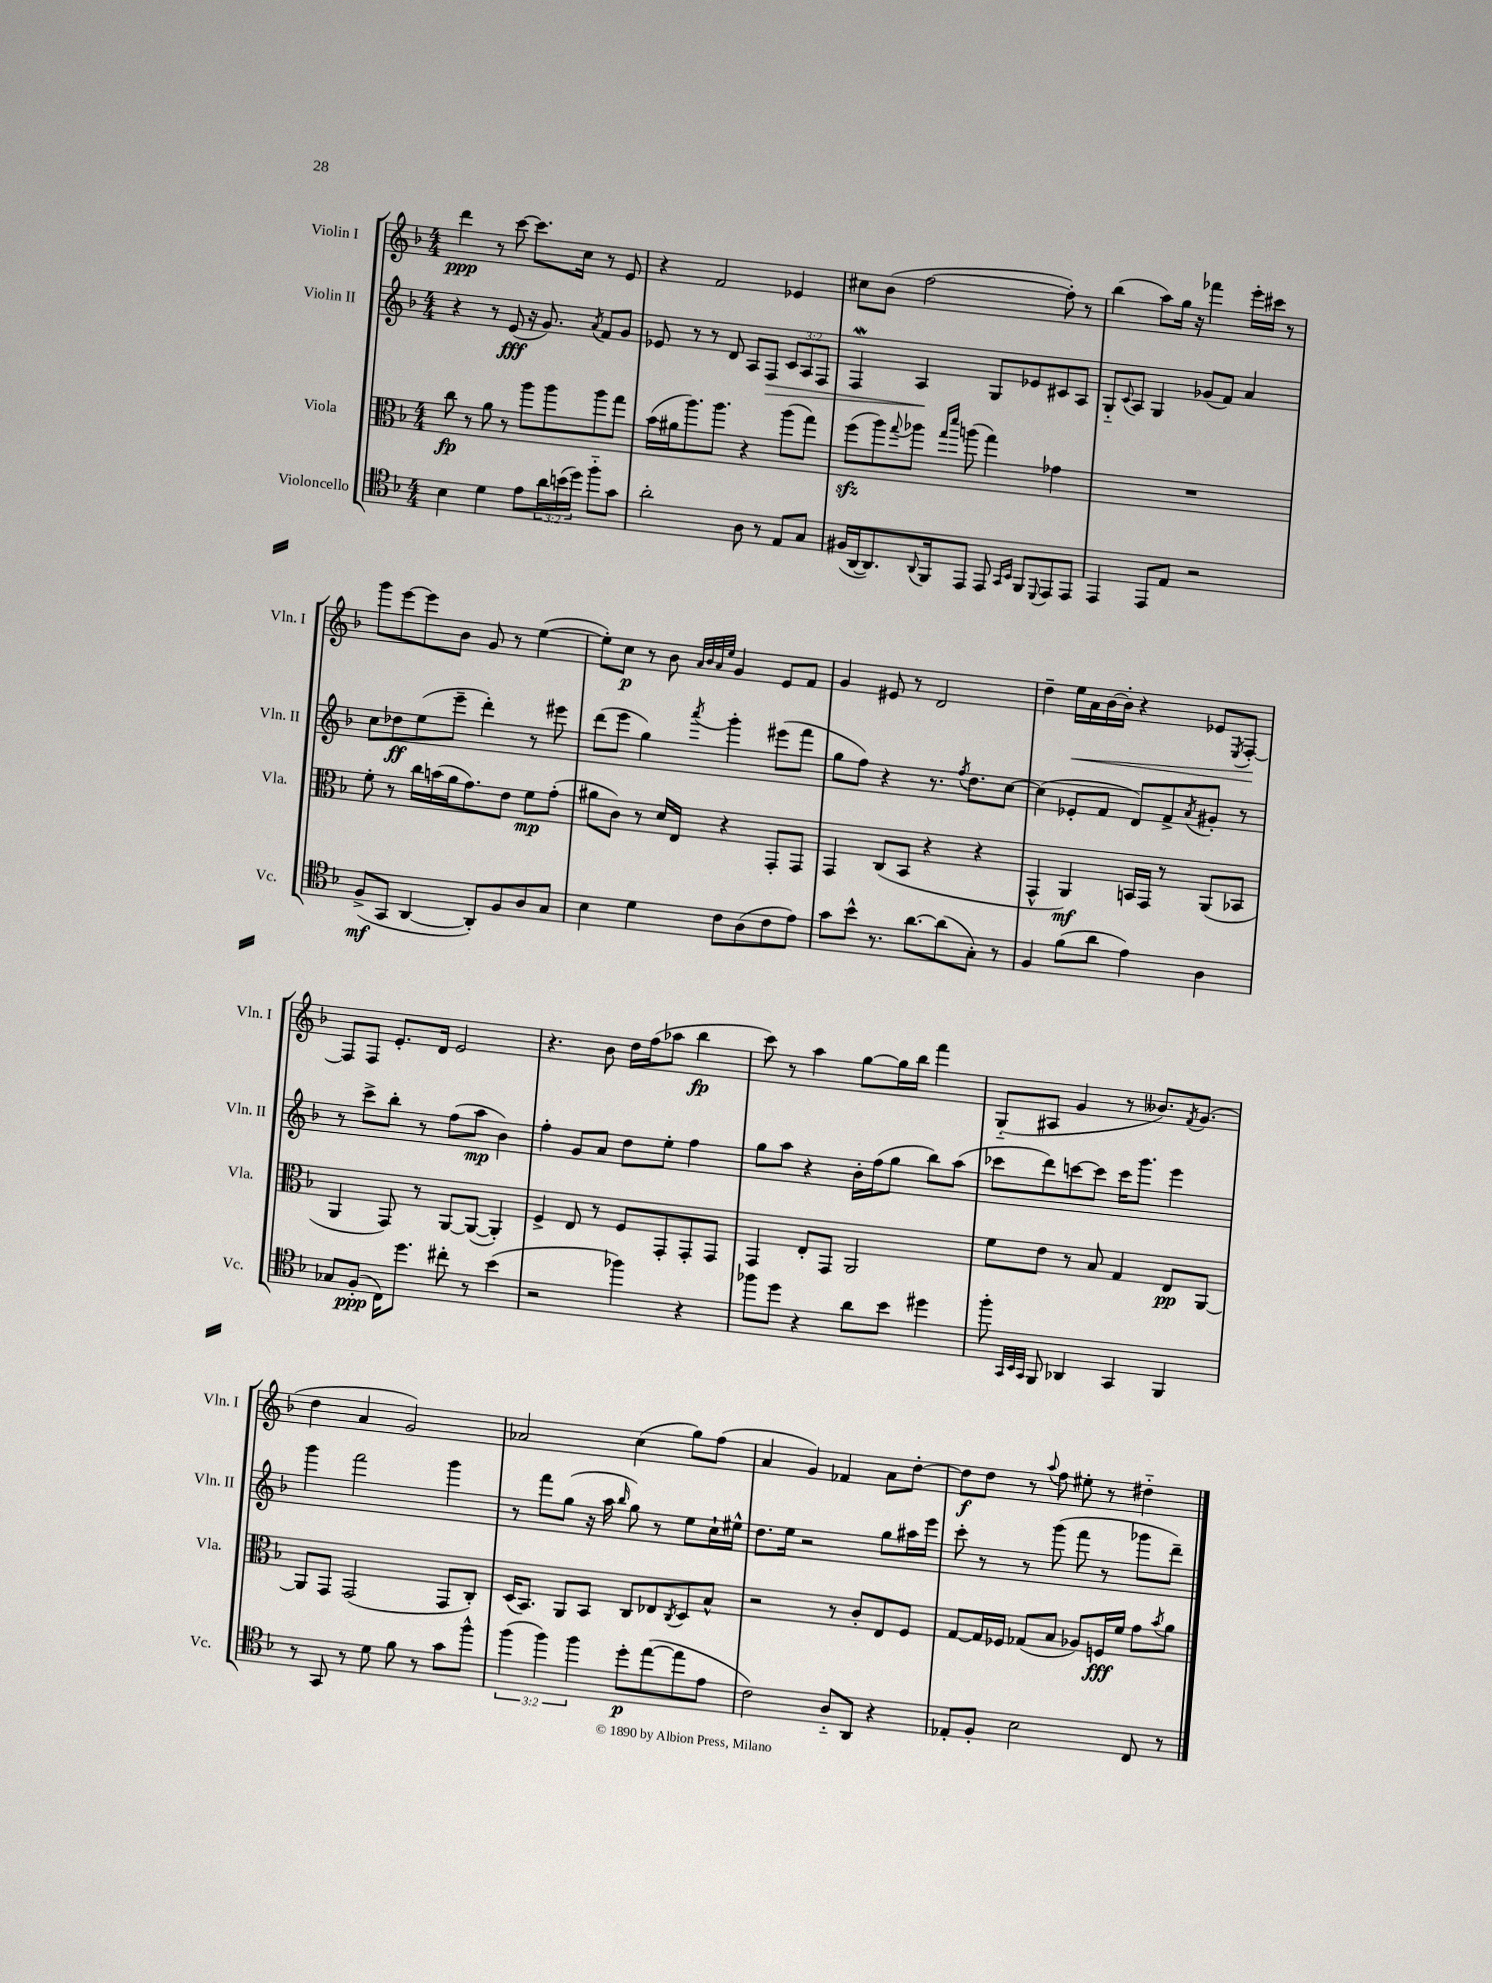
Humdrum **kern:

**kern	**kern	**kern	**kern
*staff4	*staff3	*staff2	*staff1
*clefC4	*clefC3	*clefG2	*clefG2
*k[b-]	*k[b-]	*k[b-]	*k[b-]
*M4/4	*M4/4	*M4/4	*M4/4
4B-	8cc	4r	4ddd
.	8r	.	.
4d	8a	8r	8r
.	8r	(8e	[8ccc
8e	8aa	16r	8.ccc]
.	.	8.g)	.
24a	8aa	.	.
(24b	.	.	.
.	.	.	16cc
24dd)	.	.	.
.	.	8qa	.
8ff'~	8aa	8f	8r
8g	8gg	8g	8e
=	=	=	=
2a'	(16b-	8e-	4r
.	16a#	.	.
.	8.aa)	8r	.
.	.	8r	2f
.	8.aa	.	.
.	.	8d	.
8A	4r	8A	.
8r	.	8F	.
8E	(8aa	12c	4e-
.	.	12A	.
8G	8gg)	.	.
.	.	12F	.
=	=	=	=
(16F#	(8ff	4F	8cc#
[16AA	.	.	.
8.AA])	8aa)	.	(8b-
.	8qqgg	.	.
.	8aa-	4A	[2ff
8qqAA	.	.	.
16FF	.	.	.
.	16qqgg	.	.
.	16qqddd	.	.
8EE	(8aa	.	.
8EE	4gg)	8G	.
16qqGG	.	.	.
16qqBB-	.	.	.
8FF	.	8e-	.
8qqDD	.	.	.
8EE	4g-	8c#	8ff'])
8EE	.	8A	8r
=	=	=	=
4EE	1r	8G'~	(4bb-
.	.	8qqc	.
.	.	8A	.
8EE	.	4G	8aa)
8E	.	.	16gg
.	.	.	16r
2r	.	(8g-	4fff-
.	.	8f)	.
.	.	4a	16eee'
.	.	.	16ccc#
.	.	.	8r
=	=	=	=
(8F^	8f'	8cc	8ggg
8GG	8r	8dd-	[8eee
[4AA	16cc	(8ee	8eee]
.	(16b	.	.
.	16a	8eee~	8b-
.	8.g)	.	.
8AA'])	.	4ddd')	8g
8F	8e	.	8r
8A	8f	8r	([4ee
8G	(8g'	8eee#	.
=	=	=	=
4B-	8a#	(8ddd	8ee'])
.	8c)	8eee	8cc
4d	8r	4gg)	8r
.	16d	.	8b-
.	16E	.	.
.	.	.	32qqa
.	.	.	32qqb-
.	.	.	32qqa
.	.	8qaaa	32qqee
8c	4r	4ggg'	4g
(8A	.	.	.
8c	8GG'	(8eee#	8e
8e)	8GG	8fff	8f
=	=	=	=
8g	4GG	8gg	4g
8b-^^	.	8ff)	.
8.r	(8C	4r	8e#
.	8BB-	.	8r
[8.a	.	.	.
.	4r	8.r	2d
(8a]	.	.	.
.	.	8qff	.
.	.	8.dd	.
8G')	4r	.	.
8r	.	[8cc	.
=	=	=	=
4F	4GG^^	(4cc]	4dd~
(8f	4AA)	8e-'	16ee
.	.	.	16a
8a	.	8f	[16b-
.	.	.	16b-']
4e)	16BB	8d)	4r
.	16GG	.	.
.	8r	8f^	.
.	.	8qa	.
4A	(8AA	8g#'	8e-
.	.	.	8qE
.	8BB-	8r	[8F'
=	=	=	=
8G-	4AA	8r	8F]
(8F'	.	8ccc^	8F
16C)	8GG)	8bb-'	8.e'
8.dd	.	.	.
.	8r	8r	.
.	.	.	16d
8cc#'	[8AA	(8ff	2e
8r	(8AA_	8aa	.
(4b-	4AA'])	4b-)	.
=	=	=	=
2r	4F^	4ff'	4.r
.	8E	8g	.
.	8r	8a	8b-
4ff-)	8F	8dd	16dd
.	.	.	(16ff
.	8GG'	8ee'	8aa-
4r	8GG'	4ff	4bb-
.	8GG	.	.
=	=	=	=
8ff-	4GG	8gg	8ccc)
8dd	.	8aa	8r
4r	8E'	4r	4aa
.	8GG	.	.
8a	2AA	16b-'	[8gg
.	.	(16ff	.
8b-	.	8gg	16gg]
.	.	.	16bb-
4dd#	.	8bb-)	4fff
.	.	(8aa	.
=	=	=	=
8ff'	8f	8ccc-	(8G'~
32qqGG	.	.	.
32qqBB-	.	.	.
32qqGG	.	.	.
8FF	8e	8ddd)	8A#
4AA-	8r	[8ccc	4g
.	8B-	8ccc]	.
4GG	4G	16ccc	8r
.	.	8.ggg	.
.	.	.	8.b--)
4FF	8E	4eee	.
.	.	.	8qf
.	.	.	(8.g
.	[8AA	.	.
=	=	=	=
8r	8AA]	4ggg	4dd
8GG	8GG	.	.
8r	(2GG	2fff	4a
8d	.	.	.
8f	.	.	2g)
8r	.	.	.
8g	8GG	4ggg	.
8ff^^	8C')	.	.
=	=	=	=
(6ff	(16D	8r	2a-
.	8.BB-)	.	.
.	.	8fff	.
6ff)	.	.	.
.	8AA	(8gg	.
6ff	.	.	.
.	8BB-	16r	.
.	.	16aa	.
.	.	16qqbb-	.
8dd'	8C	8gg)	(4cc
([8ee	8E-	8r	.
.	8qC	.	.
8ee]	8D	8ee	8gg)
8e	8B-^^	16cc`	(8ff
.	.	16ee#^^	.
=	=	=	=
2c)	2r	8.dd	4a
.	.	16ee	.
.	.	2r	4g)
8A'~	8r	.	4f-
8AA	8c'	.	.
4r	8E	8gg	8a
.	8F	16aa#	[8dd'
.	.	16eee	.
=	=	=	=
8E-'	[8G	8ccc'	8dd]
8F'	16G]	8r	8dd
.	16F-	.	.
2B-	(8G-	8r	8r
.	.	.	8qqaa
.	8B-	(8ggg	8ff
.	8A-)	8fff	8ee#'
.	16F	8r	8r
.	16f	.	.
8C	8g	8ggg-	4dd#'~
.	8qb-	.	.
8r	8a	8ddd~)	.
==	==	==	==
*-	*-	*-	*-
